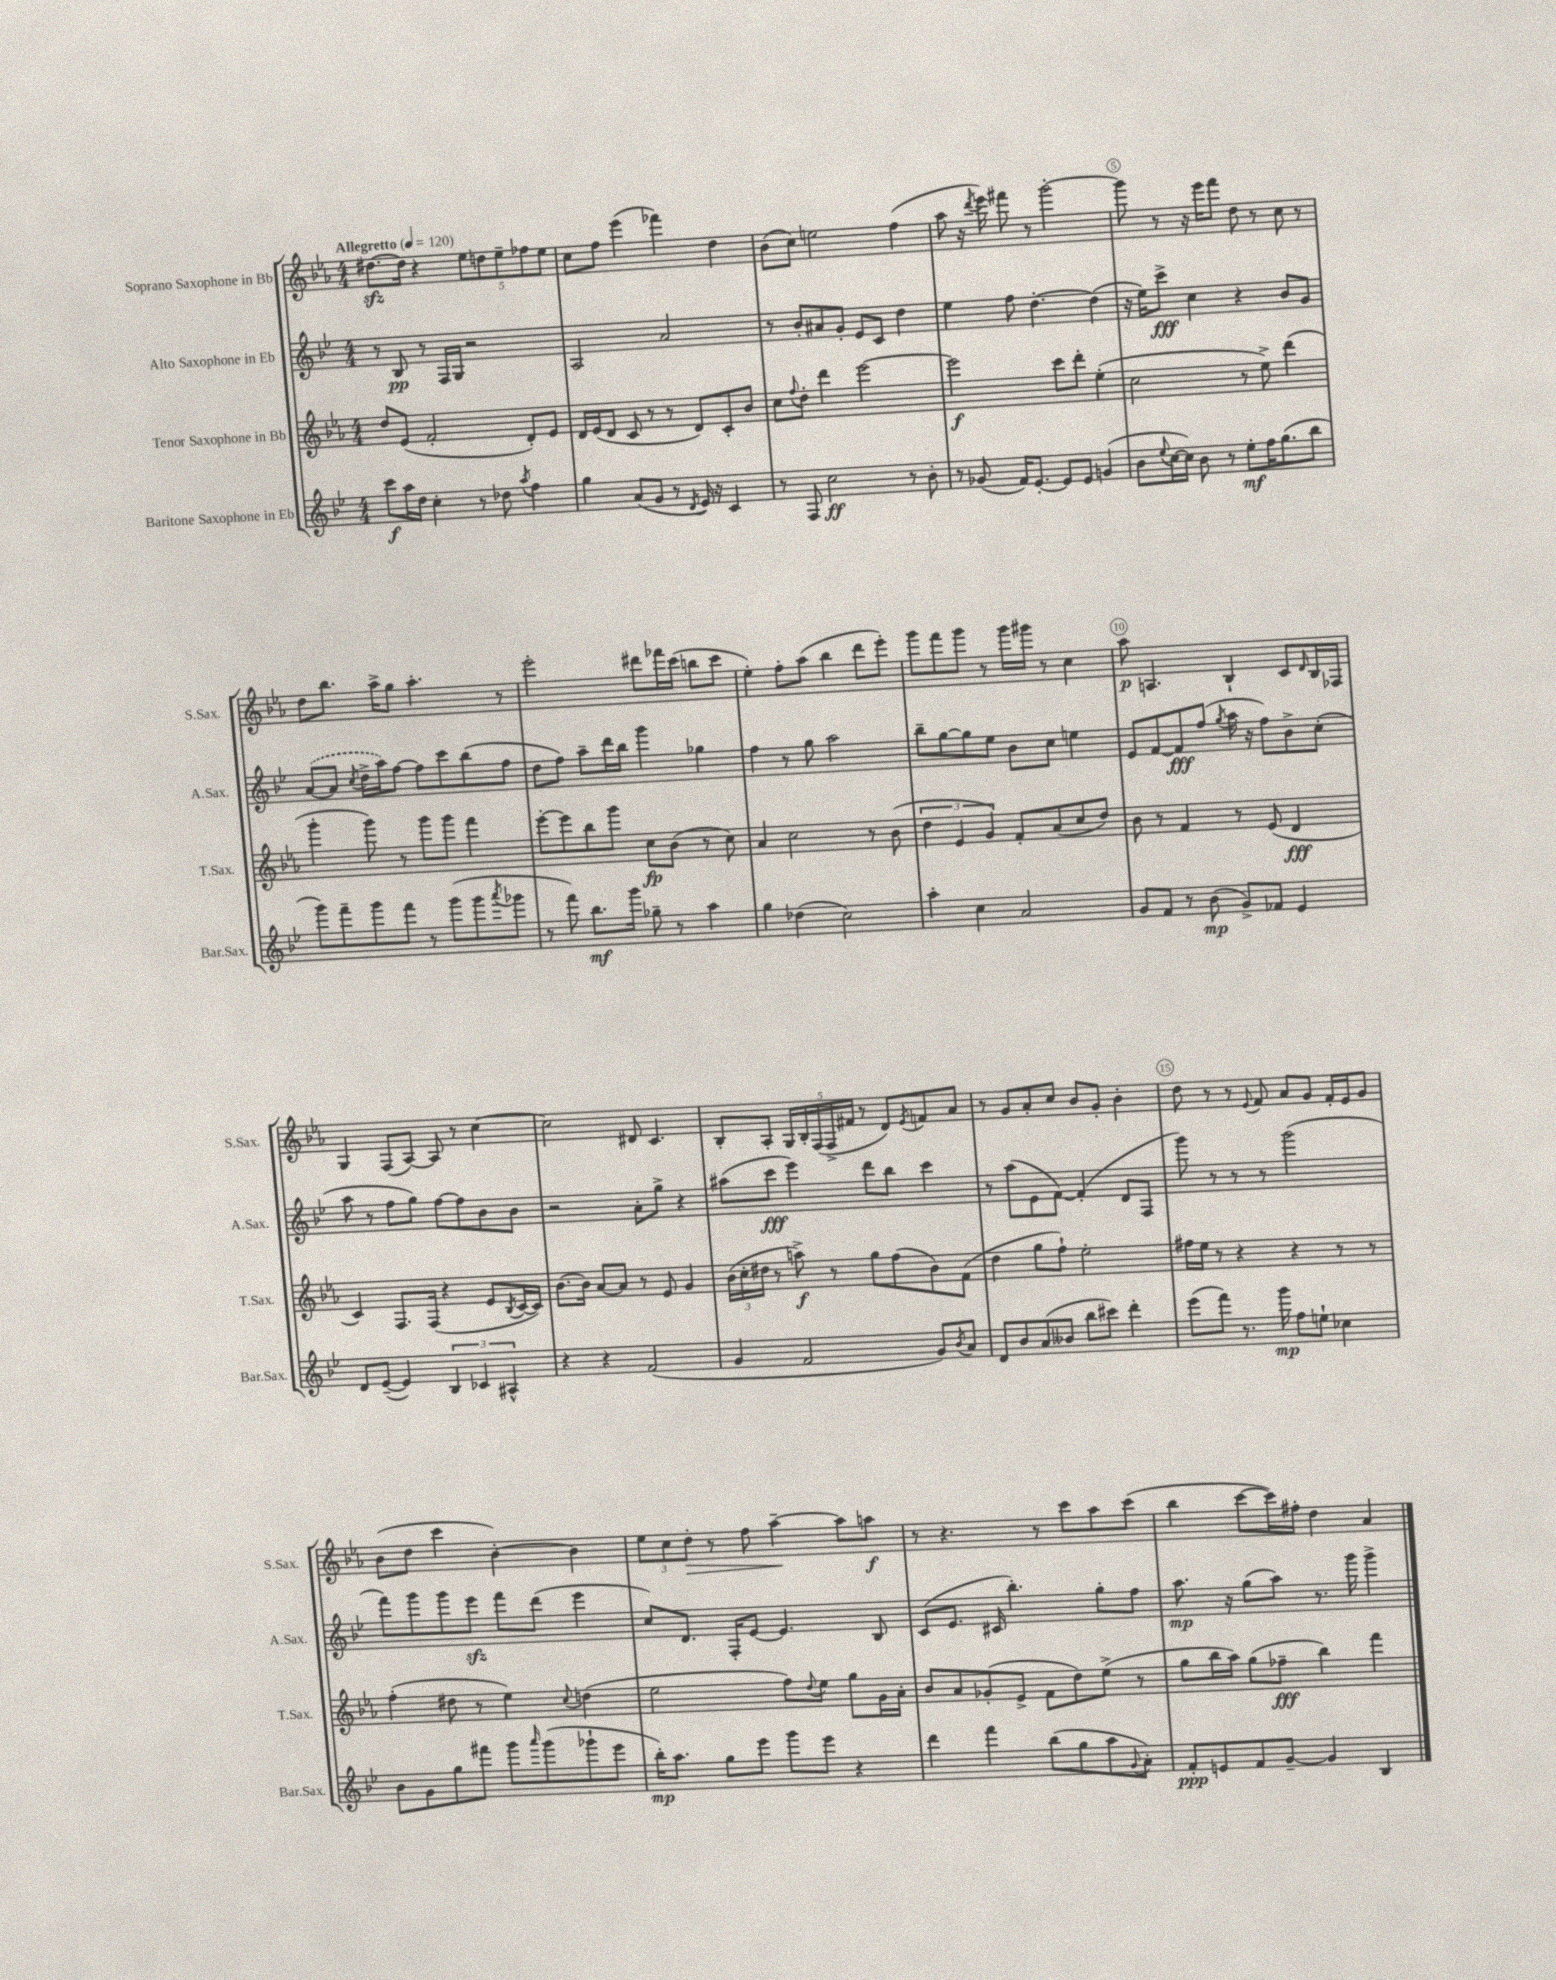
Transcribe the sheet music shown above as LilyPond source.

<<
\new StaffGroup <<
\new Staff = "s0" \with { instrumentName = "Soprano Saxophone in Bb" shortInstrumentName = "S.Sax." } {
    \clef treble \key ees \major \numericTimeSignature \time 4/4 \tempo "Allegretto" 4 = 120
    dis''8.~\sfz dis''16 r4 \tuplet 5/4 { ees''8 d''8 ees''8-- fes''8 ees''8 } |
    c''8 f''8 ees'''4( fes'''4) d''4 |
    bes'8( c''8) e''2 f''4( |
    aes''8 r16 \acciaccatura { d'''8 } ees'''16) fis'''8 r8 g'''2~-. |
    g'''8 r8 r16 ees'''16 f'''8 d''8 r8 c''8 r8 |
    d''8 bes''8. aes''16-> g''8 aes''4.-. r8 |
    ees'''2-. dis'''8 fes'''16 c'''16( b''8 c'''8 |
    ees''4-.) f''8-. aes''8( bes''4 d'''8 ees'''8-.) |
    g'''8 f'''8 g'''8 r8 g'''16 gis'''16 r8 c''4 |
    aes''8\p a4. bes4-! c'8 \grace { d'16 } bes16 fes16 |
    g4 f8( aes8~) aes8 r8 c''4~ |
    c''2 dis'8 c'4. |
    bes8-. aes8-. \tuplet 5/4 { g16 bes16-. f16( f16-> fis'16 } r8 d'8) \acciaccatura { ees'8 } f'8 aes'8 |
    r8 g'8 aes'8-. c''8 bes'8 g'8-. bes'4-. |
    d''8 r8 r8 \appoggiatura { ees'8 } f'8 aes'8 g'8 f'16-. ees'16 g'8 |
    bes'8( d''8 c'''4 bes'4~-.) bes'4 |
    \tuplet 3/2 { ees''8 c''8 d''8-.\> } r8 f''8 aes''4~--\! aes''8 a''8\f |
    r8 r4. r8 c'''8 aes''8 c'''8( |
    bes''4 c'''8~ c'''16) fis''16-. d''4 aes'4 \bar "|." |
}
\new Staff = "s1" \with { instrumentName = "Alto Saxophone in Eb" shortInstrumentName = "A.Sax." } {
    \clef treble \key bes \major \numericTimeSignature \time 4/4
    r8 bes8\pp r8 f16 g16 r2 |
    a2 a'2 |
    r8 bes'8-. ais'8 g'8-. ees'8 c'8 d''4 |
    ees''4 f''8 d''4.~-. d''4( |
    r16 ees''16) c'''8->\fff c''4 r4 bes'8 g'8 |
    \once \slurDashed a'8~( a'8 \acciaccatura { c''8 } d''16-> a''16) f''8~ f''8 c'''8 bes''8( f''8 |
    d''8 f''8) a''8-- d'''16 bes''16 g'''4 ges''4 |
    f''4 r8 g''8 a''2 |
    bes''8-- g''8~ g''8 ees''8 bes'8 c''8 e''4 |
    ees'8 f'8~ f'8\fff f''8( \acciaccatura { g''8 } a''16 r16 f''8) bes'8-> c''8-.( |
    a''8 r8 f''8 g''8) f''8~ f''8 bes'8 bes'8 |
    r2 a'8-. g''8-> r4 |
    ais''8( c'''8\fff ees'''4) d'''8 bes''8 c'''4 |
    r8 a''8( ees'8 f'8~) f'4-.( d'8 f8 |
    g'''8) r8 r8 r8 g'''2( |
    f'''8) g'''8 g'''8 ees'''8\sfz f'''8 d'''8( ees'''4 |
    c''8) d'8. f16-. ees'8~ ees'4. bes8 |
    c'8( ees'8. cis'16 bes''4.-.) g''8-. f''8 |
    a''8.\mp r16 g''8( a''8) r8. g'''16 g'''4-> \bar "|." |
}
\new Staff = "s2" \with { instrumentName = "Tenor Saxophone in Bb" shortInstrumentName = "T.Sax." } {
    \clef treble \key ees \major \numericTimeSignature \time 4/4
    d''8 ees'8( f'2-. d'8-.) ees'8 |
    d'16 ees'16( d'8 c'8 r8 r8 d'8) c'8-. bes'8 |
    c''8 \appoggiatura { f''8 } d''8-. d'''4 ees'''2~ |
    ees'''2\f c'''8 d'''8-. ees''4-.( |
    c''2 r8 ees''8->) d'''4( |
    g'''4-. g'''8) r8 g'''8 g'''8 f'''4 |
    ees'''8~-. ees'''8 bes''8 g'''8 c''8\fp bes'8( r8 c''8) |
    aes'4 c''2 r8 bes'8( |
    \tuplet 3/2 { d''4 ees'4 g'4) } f'8-. aes'8( c''8 d''8) |
    bes'8 r8 f'4 r8 ees'8( d'4\fff |
    c'4) f8. f16( r4 ees'8 \acciaccatura { bes8 } c'16~ c'16) |
    bes'8.~ bes'16 aes'8~ aes'8 r8 ees'8 g'4 |
    \tuplet 3/2 { bes'16( c''16-. dis''16 } r8 a''8->\f) r8 g''8 f''8( bes'8) f'8( |
    d''4 g''8 f''8-!) ees''2-. |
    fis''16 ees''16 r8 r4 r4 r8 r8 |
    f''4-.( dis''8 r8 ees''4) \appoggiatura { c''8 } d''4( |
    ees''2 f''8) \appoggiatura { d''8 } ees''8 g''8 g'16 aes'16-. |
    bes'8 aes'8 ges'8-.( ees'8-> f'8 d''8) ees''8->( r8 |
    g''8 bes''16 aes''16) g''8( fes''8--\fff bes''4) f'''4 \bar "|." |
}
\new Staff = "s3" \with { instrumentName = "Baritone Saxophone in Eb" shortInstrumentName = "Bar.Sax." } {
    \clef treble \key bes \major \numericTimeSignature \time 4/4
    c'''8\f a''16 d''16 c''4-. r8 des''8 \acciaccatura { a''8 } f''4 |
    g''4 a'8( g'8 r8 \acciaccatura { d'8 } ees'16) r16 c'4 |
    r8 f8 c''2\ff r8 bes'8-. |
    r8 ges'8( f'16) ees'8.~-. ees'8 ees'8 g'4( |
    bes'8 \appoggiatura { ees''8 } c''16~ c''16) bes'8 r8 ees''8-.\mf f''16 g''8.( bes''8 |
    g'''8) f'''8-- g'''8 f'''8 r8 g'''8( g'''8 \acciaccatura { a'''8 } ges'''8 |
    r8 f'''8) bes''8.\mf g'''16 ges''8-- r8 a''4 |
    g''4 des''4( c''2) |
    a''4-. c''4 a'2 |
    g'8 f'8 r8 bes'8\mp( g'8->) fes'8 ees'4 |
    d'8 ees'8~--( ees'4) \tuplet 3/2 { bes4 ces'4 ais4-^ } |
    r4 r4 f'2( |
    g'4 f'2 g'8) \acciaccatura { bes'8 } a'8 |
    d'8 bes'8 a'8( beses'8 bes''8 cis'''8) d'''4-. |
    ees'''8( f'''8) r8. g'''16\mp f''8 e''8-! ces''4 |
    bes'8 g'8 g''8 fis'''8 g'''8 \grace { a'''16 } g'''8( ges'''8-! ees'''8 |
    bes''16-.\mp) a''8. g''8 ees'''8 g'''8 ees'''8 r4 |
    d'''4 f'''4 bes''8( g''8 a''8 \appoggiatura { g'8 } a'8-.) |
    f'8-.\ppp e'8 f'8 g'8~-- g'4 bes4 \bar "|." |
}
>>
>>
\layout { \context { \Score \override BarNumber.break-visibility = ##(#f #t #t) barNumberVisibility = #(every-nth-bar-number-visible 5) \override BarNumber.stencil = #(make-stencil-circler 0.1 0.3 ly:text-interface::print) } }
